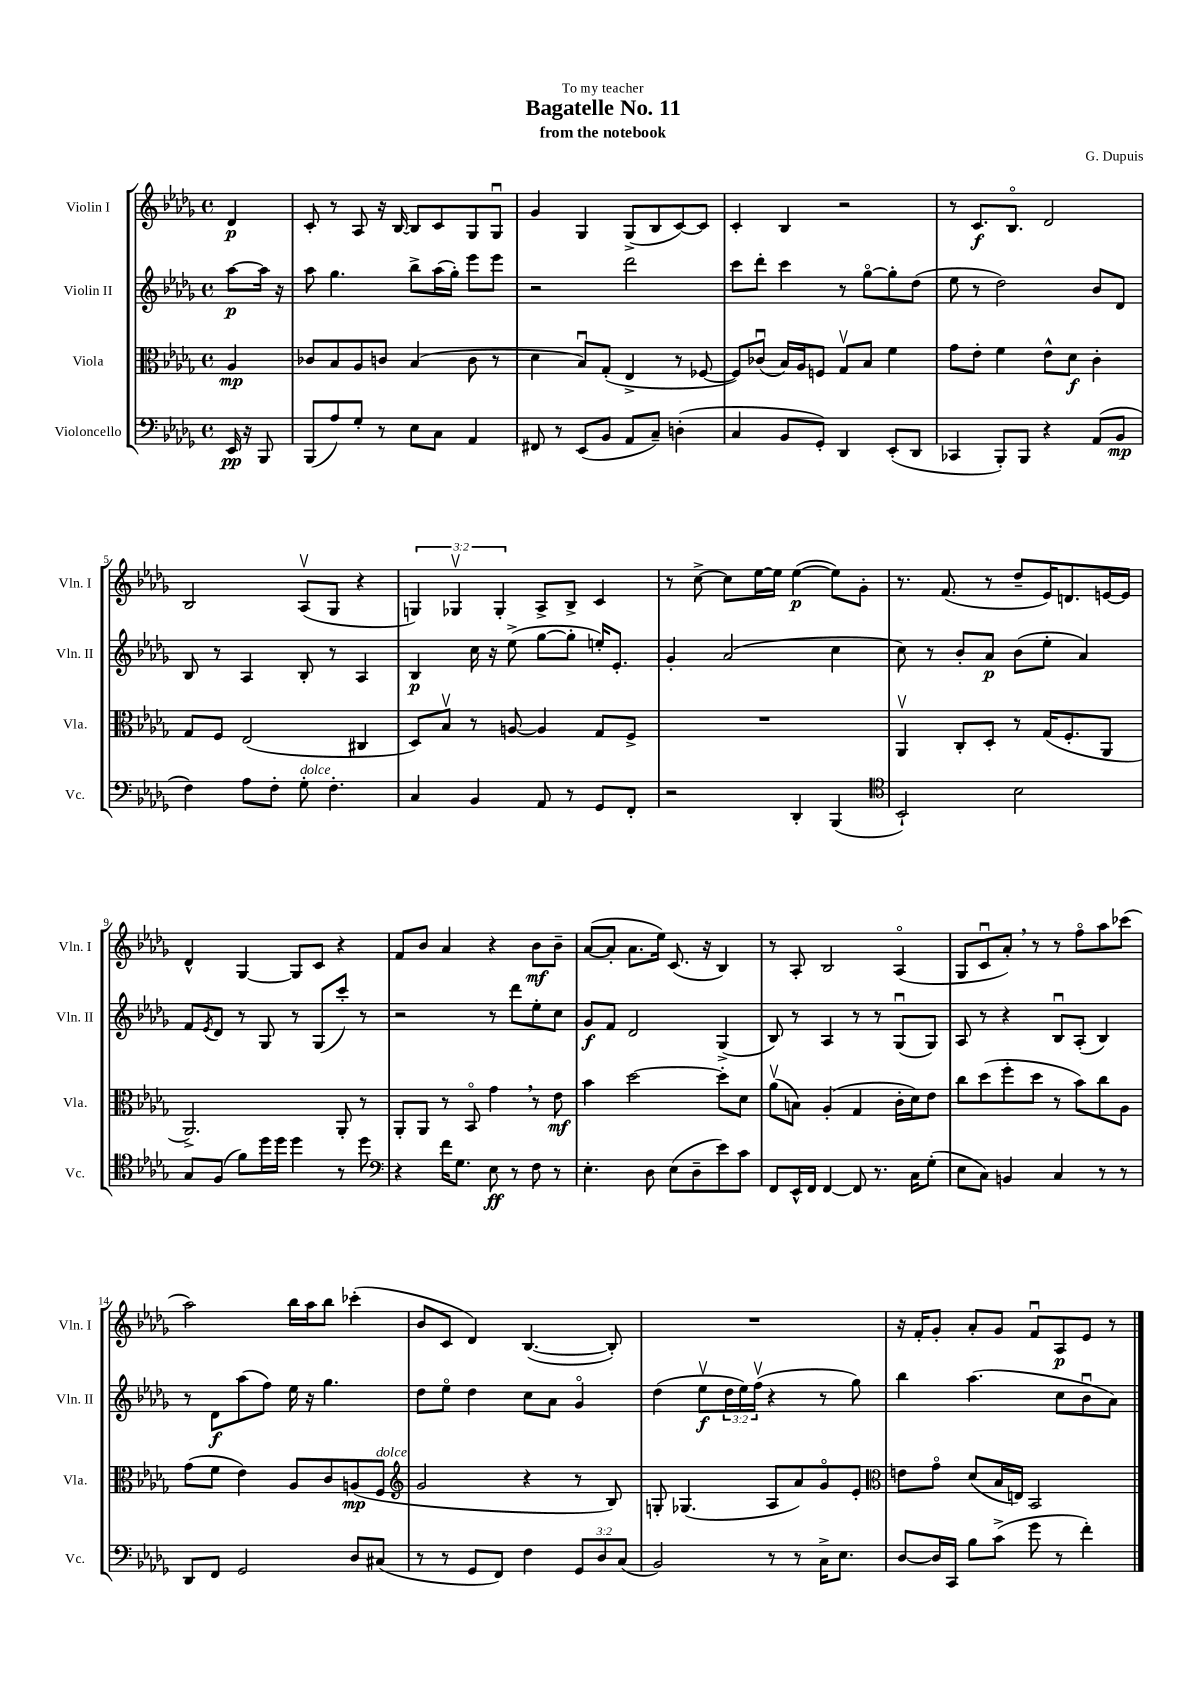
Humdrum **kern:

**kern	**dynam	**kern	**dynam	**kern	**dynam	**kern	**dynam
*part4	*part4	*part3	*part3	*part2	*part2	*part1	*part1
*staff4	*staff4	*staff3	*staff3	*staff2	*staff2	*staff1	*staff1
*I"Violoncello	*	*I"Viola	*	*I"Violin II	*	*I"Violin I	*
*I'Vc.	*	*I'Vla.	*	*I'Vln. II	*	*I'Vln. I	*
*clefF4	*	*clefC3	*	*clefG2	*	*clefG2	*
*k[b-e-a-d-g-]	*	*k[b-e-a-d-g-]	*	*k[b-e-a-d-g-]	*	*k[b-e-a-d-g-]	*
*M4/4	*	*M4/4	*	*M4/4	*	*M4/4	*
*met(c)	*	*met(c)	*	*met(c)	*	*met(c)	*
=	=	=	=	=	=	=	=
16EE-/	pp	4A-/	mp	[8aa-\L	p	4d-/	p
16r	.	.	.	.	.	.	.
8BBB-/	.	.	.	16aa-\Jk]	.	.	.
.	.	.	.	16r	.	.	.
=1	=1	=1	=1	=1	=1	=1	=1
(8BBB-/L	.	8c-X/L	.	8aa-\	.	8c'/	.
8A-/)	.	8B-/	.	4.gg-\	.	8r	.
8G-'/J	.	8A-/	.	.	.	8A-/	.
8r	.	8cn/J	.	.	.	16r	.
.	.	.	.	.	.	[16B-/	.
8E-\L	.	(4B-/	.	8bb-^\L	.	8B-/L]	.
8C\J	.	.	.	(16aa-\L	.	8c/	.
.	.	.	.	16gg-'\JJ)	.	.	.
4AA-/	.	8c\	.	8eee-\L	.	8G-/	.
.	.	8r	.	8eee-\J	.	8G-u/J	.
=2	=2	=2	=2	=2	=2	=2	=2
8FF#X/	.	4d-\	.	2r	.	4g-/	.
8r	.	.	.	.	.	.	.
(8EE-/L	.	8B-u/L)	.	.	.	4G-/	.
8BB-/J	.	(8G-'/J	.	.	.	.	.
8AA-/L	.	4E-^/	.	2ddd-\	.	(8G-^/L	.
8C~/J)	.	.	.	.	.	8B-/	.
(4Dn'\	.	8r	.	.	.	[8c/)	.
.	.	[8F-X/	.	.	.	8c/J]	.
=3	=3	=3	=3	=3	=3	=3	=3
4C/	.	8F-/L])	.	8ccc\L	.	4c'/	.
.	.	(8c-Xu/J	.	8ddd-'\J	.	.	.
8BB-/L	.	16B-/LL)	.	4ccc\	.	4B-/	.
.	.	16A-/J	.	.	.	.	.
8GG-'/J)	.	8Fn/J	.	.	.	.	.
4DD-/	.	8G-v/L	.	8r	.	2r	.
.	.	8B-/J	.	[8gg-\L	.	.	.
(8EE-'/L	.	4f\	.	8gg-'\]	.	.	.
8DD-/J	.	.	.	(8dd-\J	.	.	.
=4	=4	=4	=4	=4	=4	=4	=4
4CC-X/	.	8g-\L	.	8ee-\	.	8r	.
.	.	8e-'\J	.	8r	.	8.c/L	f
8BBB-'/L)	.	4f\	.	2dd-\)	.	.	.
.	.	.	.	.	.	8.B-/J	.
8BBB-/J	.	.	.	.	.	.	.
4r	.	8e-^^\L	.	.	.	2d-/	.
.	.	8d-\J	f	.	.	.	.
(8AA-/L	.	4c'\	.	8b-/L	.	.	.
8BB-/J	mp	.	.	8d-/J	.	.	.
!!LO:LB:g=z
=5	=5	=5	=5	=5	=5	=5	=5
4F\)	.	8G-/L	.	8B-/	.	2B-/	.
.	.	8F/J	.	8r	.	.	.
8A-\L	.	(2E-/	.	4A-/	.	.	.
8F'\J	.	.	.	.	.	.	.
!LO:TX:a:i:t=dolce	!	!	!	!	!	!	!
8G-'\	.	.	.	8B-'/	.	(8A-v/L	.
4.F'\	.	.	.	8r	.	8G-/J	.
.	.	4C#X/	.	4A-/	.	4r	.
=6	=6	=6	=6	=6	=6	=6	=6
4C/	.	8D-/L)	.	4B-/	p	6Gn/)	.
.	.	8B-v/J	.	.	.	.	.
.	.	.	.	.	.	6G-Xv/	.
4BB-/	.	8r	.	16cc\	.	.	.
.	.	.	.	16r	.	.	.
.	.	.	.	.	.	6G-'/	.
.	.	[8An/	.	(8ee-^\	.	.	.
8AA-/	.	4A/]	.	[8gg-\L	.	8A-^/L	.
8r	.	.	.	8gg-'\J]	.	8B-^/J	.
8GG-/L	.	8G-/L	.	16een'/KL)	.	4c/	.
.	.	.	.	8.e-'/J	.	.	.
8FF'/J	.	8F^/J	.	.	.	.	.
=7	=7	=7	=7	=7	=7	=7	=7
2r	.	1r	.	4g-'/	.	8r	.
.	.	.	.	.	.	[8cc^\	.
.	.	.	.	(2a-/	.	8cc\L]	.
.	.	.	.	.	.	[16ee-\L	.
.	.	.	.	.	.	16ee-\JJ]	.
4DD-'/	.	.	.	.	.	([4ee-\	p
(4BBB-/	.	.	.	4cc\	.	8ee-\L])	.
.	.	.	.	.	.	8g-'\J	.
=8	=8	=8	=8	=8	=8	=8	=8
*clefC4	*	*	*	*	*	*	*
2BB-`/)	.	4AA-v/	.	8cc\)	.	8.r	.
.	.	.	.	8r	.	.	.
.	.	.	.	.	.	(8.f/	.
.	.	8C'/L	.	8b-'/L	.	.	.
.	.	8D-'/J	.	8a-/J	p	8r	.
2B-\	.	8r	.	(8b-\L	.	8dd-~/L	.
.	.	(16G-/KL	.	8ee-'\J	.	16e-/K)	.
.	.	8.F'/	.	.	.	8.dn/	.
.	.	.	.	4a-/)	.	.	.
.	.	8AA-/J	.	.	.	[16en/L	.
.	.	.	.	.	.	16e/JJ]	.
!!LO:LB:g=z
=9	=9	=9	=9	=9	=9	=9	=9
8G-/L	.	2.AA-^/)	.	8f/L	.	4d-^^/	.
.	.	.	.	8qe-/	.	.	.
(8F/J	.	.	.	8d-/J	.	.	.
8f\L)	.	.	.	8r	.	[4G-/	.
16dd-\L	.	.	.	8G-/	.	.	.
16dd-\JJ	.	.	.	.	.	.	.
4dd-\	.	.	.	8r	.	8G-/L]	.
.	.	.	.	(8G-/L	.	8c/J	.
8r	.	8AA-'/	.	8ccc'/J)	.	4r	.
8dd-\	.	8r	.	8r	.	.	.
=10	=10	=10	=10	=10	=10	=10	=10
*clefF4	*	*	*	*	*	*	*
4r	.	8AA-'/L	.	2r	.	8f/L	.
.	.	8AA-/J	.	.	.	8b-/J	.
16f\KL	.	8r	.	.	.	4a-/	.
8.G-\J	.	.	.	.	.	.	.
.	.	8BB-/	.	.	.	.	.
8E-\	ff	4g-,\	.	8r	.	4r	.
8r	.	.	.	8ddd-\L	.	.	.
8F\	.	8r	.	8ee-'\	.	8b-\L	mf
8r	.	8e-\	mf	8cc\J	.	8b-~\J	.
=11	=11	=11	=11	=11	=11	=11	=11
4.E-'\	.	4b-\	.	8g-/L	f	([8a-/L	.
.	.	.	.	8f/J	.	8a-'/J]	.
.	.	[2dd-\	.	2d-/	.	8.a-\L	.
8D-\	.	.	.	.	.	.	.
.	.	.	.	.	.	16ee-\Jk)	.
(8E-\L	.	.	.	.	.	(8.c/	.
8D-~\	.	.	.	.	.	.	.
.	.	.	.	.	.	16r	.
8e-\)	.	8dd-'\L]	.	(4G-^/	.	4B-/)	.
8c\J	.	8d-\J	.	.	.	.	.
=12	=12	=12	=12	=12	=12	=12	=12
8FF/L	.	(8a-v\L	.	8B-/)	.	8r	.
16EE-^^/L	.	8Bn\J)	.	8r	.	8A-'/	.
16FF/JJ	.	.	.	.	.	.	.
[4FF/	.	(4A-'/	.	4A-/	.	2B-/	.
8FF/]	.	4G-/	.	8r	.	.	.
8.r	.	.	.	8r	.	.	.
.	.	16c'\LL	.	(8G-u/L	.	(4A-/	.
16C\KL	.	16d-\J)	.	.	.	.	.
(8G-'\J	.	8e-\J	.	8G-/J)	.	.	.
=13	=13	=13	=13	=13	=13	=13	=13
8E-\L	.	8cc\L	.	8A-/	.	8G-/L	.
8C\J)	.	(8dd-\	.	8r	.	8cu/	.
4BBn/	.	8ff'\	.	4r	.	8a-',/J)	.
.	.	8dd-\J	.	.	.	8r	.
4C/	.	8r	.	8B-u/L	.	8r	.
.	.	8b-\L)	.	(8A-'/J	.	8ff\L	.
8r	.	8cc\	.	4B-/)	.	8aa-\	.
8r	.	8A-\J	.	.	.	(8ccc-X\J	.
!!LO:LB:g=z
=14	=14	=14	=14	=14	=14	=14	=14
8DD-/L	.	(8g-\L	.	8r	.	2aa-\)	.
8FF/J	.	8f\J	.	8d-\L	f	.	.
2GG-/	.	4e-\)	.	(8aa-\	.	.	.
.	.	.	.	8ff\J)	.	.	.
.	.	8A-/L	.	16ee-\	.	16bb-\LL	.
.	.	.	.	16r	.	16aa-\J	.
.	.	8c/	.	4.gg-\	.	8bb-\J	.
8D-/L	.	(8An/	mp	.	.	(4ccc-X'\	.
!	!	!LO:TX:a:i:t=dolce	!	!	!	!	!
(8C#X/J	.	8F/J	.	.	.	.	.
=15	=15	=15	=15	=15	=15	=15	=15
*	*	*clefG2	*	*	*	*	*
8r	.	2g-/	.	8dd-\L	.	8b-/L	.
8r	.	.	.	8ee-\J	.	8c/J	.
8GG-/L	.	.	.	4dd-\	.	4d-/)	.
8FF/J)	.	.	.	.	.	.	.
4F\	.	4r	.	8cc\L	.	([4.B-/	.
.	.	.	.	8a-\J	.	.	.
12GG-/L	.	8r	.	4g-/	.	.	.
12D-/	.	.	.	.	.	.	.
.	.	8B-/)	.	.	.	8B-'/])	.
(12C/J	.	.	.	.	.	.	.
=16	=16	=16	=16	=16	=16	=16	=16
2BB-/)	.	8Gn'/	.	(4dd-\	.	1r	.
.	.	(4.G-X/	.	.	.	.	.
.	.	.	.	8ee-v\L	f	.	.
.	.	.	.	24dd-\L	.	.	.
.	.	.	.	24ee-\)	.	.	.
.	.	.	.	(24ffv\JJ	.	.	.
8r	.	8A-/L	.	4r	.	.	.
8r	.	8a-/)	.	.	.	.	.
16C^\KL	.	8g-/	.	8r	.	.	.
8.E-\J	.	.	.	.	.	.	.
.	.	8e-'/J	.	8gg-\)	.	.	.
=17	=17	=17	=17	=17	=17	=17	=17
*	*	*clefC3	*	*	*	*	*
[8D-/L	.	8en\L	.	4bb-\	.	16r	.
.	.	.	.	.	.	16f'/KL	.
16D-/L]	.	8g-\J	.	.	.	8g-'/J	.
16CC/JJ	.	.	.	.	.	.	.
8B-\L	.	(8d-/L	.	(4.aa-\	.	8a-'/L	.
(8c^\J	.	16B-/L	.	.	.	8g-/J	.
.	.	16En/JJ)	.	.	.	.	.
8g-\	.	2BB-/	.	.	.	8fu/L	.
8r	.	.	.	8cc\L	.	8A-/	p
4f'\)	.	.	.	8b-u\	.	8e-/J	.
.	.	.	.	8a-\J)	.	8r	.
==	==	==	==	==	==	==	==
*-	*-	*-	*-	*-	*-	*-	*-
